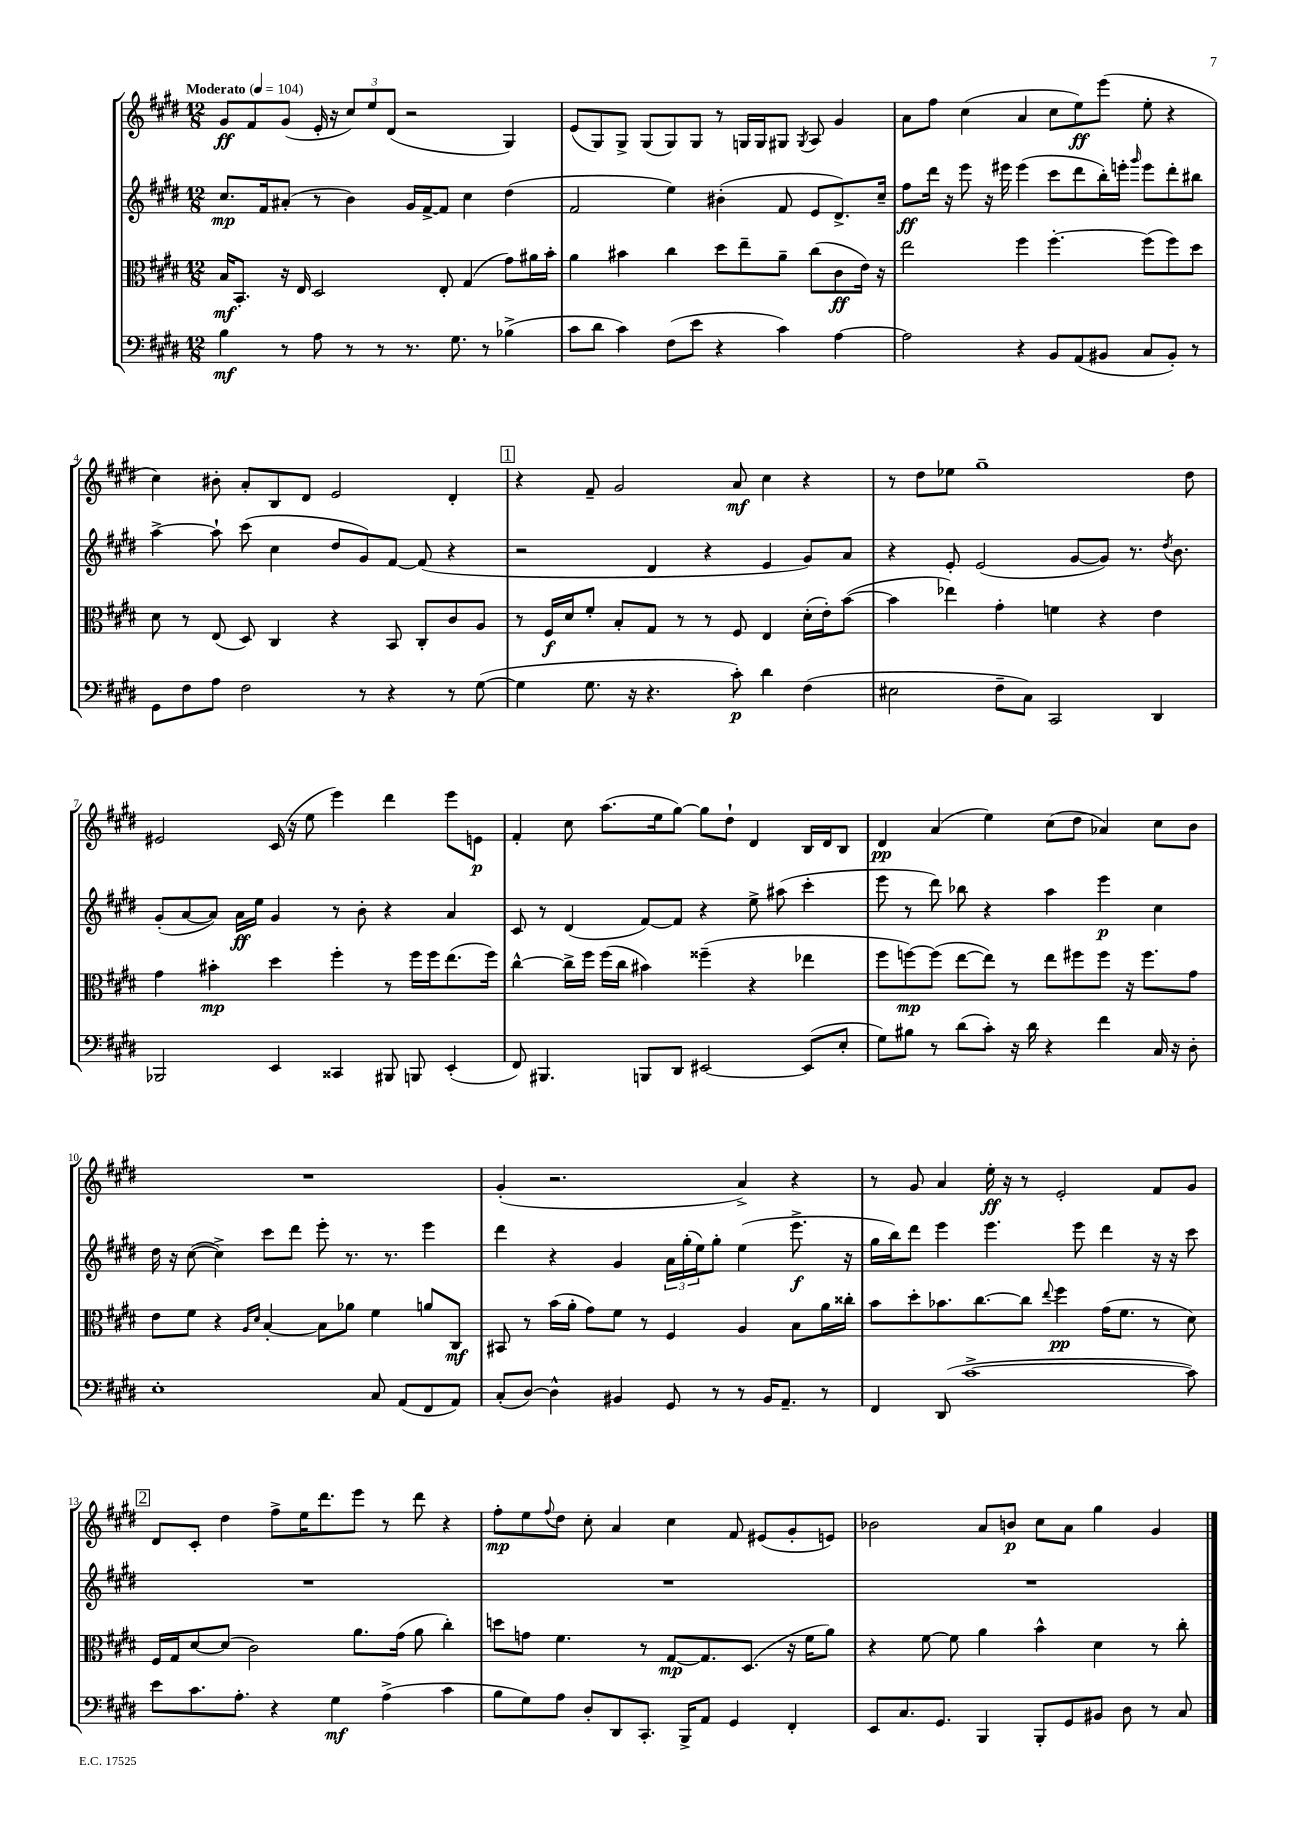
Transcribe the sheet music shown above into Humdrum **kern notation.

**kern	**kern	**kern	**kern
*staff4	*staff3	*staff2	*staff1
*clefF4	*clefC3	*clefG2	*clefG2
*k[f#c#g#d#]	*k[f#c#g#d#]	*k[f#c#g#d#]	*k[f#c#g#d#]
*M12/8	*M12/8	*M12/8	*M12/8
*MM104	*MM104	*MM104	*MM104
4B\	16B/LK	8.cc#/L	8g#/L
.	8.BB'/J	.	.
.	.	.	8f#/
.	.	16f#/k	.
8r	16r	(8a#'/J	(8g#/J
.	16E/	.	.
8A\	2D#/	8r	16e'/
.	.	.	16r
8r	.	4b\)	12cc#/L)
.	.	.	12ee/
8r	.	.	.
.	.	.	(12d#/J
8.r	.	16g#/LL	2r
.	.	[16f#^/J	.
.	8E'/	8f#/]J	.
8.G#\	.	.	.
.	(4G#/	4cc#\	.
8r	.	.	.
(4B-^\	8g#\L)	(4dd#\	4G#/)
.	16a#\L	.	.
.	16b'\JJ	.	.
=	=	=	=
8c#\L	4a\	2f#/	(8e/L
8d#\J	.	.	8G#/)
4c#\)	4b#\	.	8G#^/J
.	.	.	(8G#/L
(8F#\L	4cc#\	4ee\)	8G#/)
8e\J	.	.	8G#/J
4r	8dd#\L	(4b#'\	8r
.	8ee~\	.	16G/LL
.	.	.	16G/J
4c#\)	8a~\J	8f#/	8G#/J
.	.	.	8qG#/
.	(8cc#\L	8e/L	8A/
[4A\	8c#\	8.d#^/)	4g#/
.	16e\Jk)	.	.
.	16r	16cc#~/Jk	.
=	=	=	=
2A\]	2ee\	8ff#\L	8a\L
.	.	16ddd#\Jk	8ff#\J
.	.	16r	.
.	.	8eee\	(4cc#\
.	.	16r	.
.	.	16eee#\	.
4r	4ff#\	(4eee#\	4a/
8BB/L	[4.ff#'\	8ccc#\L	8cc#\L
(8AA/	.	8ddd#\	8ee\)
8BB#/J	.	16bb'\L)	(8eee\J
.	.	16eee'\JJ	.
.	.	16qqggg#/	.
8C#/L	(8ff#\]L	8eee\L	8ee'\
8BB#'/J)	8ff#\)	8ddd#'\	4r
8r	8dd#\J	8bb#\J	.
=	=	=	=
8GG#\L	8d#\	[4aa^\	4cc#\)
8F#\	8r	.	.
8A\J	(8E/	8aa`\]	8b#'\
2F#\	8D#/)	(8ccc#\	8a'/L
.	4C#/	4cc#\	8B/
.	.	.	8d#/J
.	4r	8dd#/L	2e/
8r	.	8g#/)	.
4r	8BB/	[8f#/J	.
.	8C#'/L	(8f#/]	.
8r	8c#/	4r	4d#'/
([8G#\	8A/J	.	.
=	=	=	=
4G#\]	8r	2r	4r
.	16F#/LL	.	.
.	16d#/J	.	.
8.G#\	8f#'/J	.	8f#~/
.	8B'/L	.	2g#/
16r	.	.	.
4.r	8G#/J	4d#/	.
.	8r	.	.
.	8r	4r	.
8c#'\)	8F#/	.	8a/
4d#\	4E/	4e/	4cc#\
(4F#\	(16d#'\LL	8g#/L)	4r
.	16e'\J)	.	.
.	([8b\J	8a/J	.
=	=	=	=
2E#\	4b\]	4r	8r
.	.	.	8dd#\L
.	4ee-\)	8e'/	8ee-\J
.	.	(2e/	1gg#~
8F#~\L	4g#'\	.	.
8C#\J)	.	.	.
2CC#/	4f\	.	.
.	.	[8g#/L	.
.	4r	8g#/]J)	.
.	.	8.r	.
4DD#/	4e\	.	.
.	.	8qdd#/	.
.	.	8.b\	.
.	.	.	8dd#\
=	=	=	=
2BBB-/	4g#\	(8g#'/L	2e#/
.	.	[8a/	.
.	4b#'\	8a/]J)	.
.	.	16a\LL	.
.	.	16ee\JJ	.
4EE/	4dd#\	4g#/	(16c#/
.	.	.	16r
.	.	.	8ee\
4CC##/	4ff#'\	8r	4eee\)
.	.	8b'\	.
8BBB#/	8r	4r	4ddd#\
8BBB/	16ff#\LL	.	.
.	16ff#\J	.	.
(4EE'/	(8.ee\	4a/	8eee\L
.	.	.	8e\J
.	16ff#\Jk)	.	.
=	=	=	=
8FF#/)	[4cc#^^\	8c#/	4f#'/
4.BBB#/	.	8r	.
.	16cc#^\]LL	(4d#/	8cc#\
.	16ff#\JJ	.	.
.	(16ff#\LL	.	(8.aa\L
.	16cc#\JJ	.	.
8BBB/L	4b#\)	[8f#/L)	.
.	.	.	16ee\k
8DD#/J	.	8f#/]J	[8gg#\J)
[2EE#/	(4ff##~\	4r	8gg#\]L
.	.	.	8dd#`\J
.	4r	8ee^\	4d#/
.	.	(8aa#\	.
(8EE#/]L	4ee-\	4ccc#'\	16B/LL
.	.	.	16d#/J
8E'/J	.	.	8B/J
=	=	=	=
8G#\L)	8ff#\L	8eee\	4d#/
8B#\J	[8ff\)	8r	.
8r	(8ff\]J	8ddd#\)	(4a/
(8d#\L	[8ee\L	8bb-\	.
8c#'\J)	8ee\]J)	4r	4ee\)
16r	8r	.	.
16d#\	.	.	.
4r	8ee\L	4aa\	(8cc#\L
.	8ff#\	.	8dd#\J
4f#\	8ff#\J	4eee\	4a-/)
.	16r	.	.
.	8.ff#\L	.	.
16C#/	.	4cc#\	8cc#\L
16r	.	.	.
8D#'\	8g#\J	.	8b\J
=	=	=	=
1E'	8e\L	16dd#\	1.r
.	.	16r	.
.	8f#\J	([8cc#\	.
.	4r	4cc#^\])	.
.	16qqA/LL	.	.
.	16qqd#/JJ	.	.
.	[4B'/	8ccc#\L	.
.	.	8ddd#\J	.
.	8B\]L	8eee'\	.
.	8a-\J	8.r	.
8C#/	4f#\	.	.
.	.	8.r	.
(8AA/L	.	.	.
8FF#/	8a/L	4eee\	.
8AA/J)	8C#/J	.	.
=	=	=	=
(8C#'/L	8BB#/	4ddd#\	(4g#'/
[8D#/J)	8r	.	.
4D#^^\]	(16b\LL	4r	2.r
.	16a'\JJ	.	.
.	8g#\L)	.	.
4BB#/	8f#\J	4g#/	.
.	8r	.	.
8GG#/	4F#/	24a\LL	.
.	.	(24gg#'\	.
.	.	24ee\J)	.
8r	.	8gg#'\J	.
8r	4A/	(4ee\	4a^/)
16BB#/LK	.	.	.
8.AA~/J	.	.	.
.	8B\L	8.eee^\	4r
8r	16a\L	.	.
.	16cc##'\JJ	16r	.
=	=	=	=
4FF#/	8b\L	16gg#\LL	8r
.	.	16bb\J)	.
.	8dd#'\	8ddd#\J	8g#/
(8DD#/	8.b-\	4eee\	4a/
[1c#^	.	.	.
.	[8.cc#\	.	.
.	.	4.eee\	16ee'\
.	.	.	16r
.	8cc#\]J	.	8r
.	8qqee/	.	.
.	4ff#\	.	2e'/
.	.	8eee\	.
.	(16g#\LK	4ddd#\	.
.	8.f#\J	.	.
.	8r	16r	8f#/L
.	.	16r	.
8c#\])	8d#\)	8ccc#\	8g#/J
=	=	=	=
8e\L	16F#/LL	1.r	8d#/L
.	16G#/J	.	.
8.c#\	[8d#/	.	8c#'/J
.	(8d#/]J	.	4dd#\
8.A'\J	.	.	.
.	2c#\)	.	.
4r	.	.	8ff#^\L
.	.	.	16ee\K
.	.	.	8.ddd#\
4G#\	.	.	.
.	8.a\L	.	8eee\J
(4A^\	.	.	8r
.	(16g#\Jk	.	.
.	8a\	.	8ddd#\
4c#\	4cc#'\)	.	4r
=	=	=	=
8B\L	8dd\L	1.r	8ff#'\L
8G#\)	8g\J	.	8ee\
.	.	.	8qqff#/
8A\J	4.f#\	.	8dd#\J
8D#'/L	.	.	8cc#'\
8DD#/	.	.	4a/
8.CC#'/J	8r	.	.
.	[8G#/L	.	4cc#\
16BBB^/LK	.	.	.
8AA/J	8.G#/]	.	.
4GG#/	.	.	8f#/
.	(8.D#/J	.	.
.	.	.	(8e#/L
4FF#'/	16r	.	8g#'/
.	16f#\LK	.	.
.	8a\J)	.	8e/J)
=	=	=	=
8EE/L	4r	1.r	2b-\
8.C#/	.	.	.
.	[8f#\	.	.
8.GG#/J	.	.	.
.	8f#\]	.	.
4BBB/	4a\	.	8a/L
.	.	.	8b/J
8BBB'/L	4b^^\	.	8cc#\L
8GG#/	.	.	8a\J
8BB#/J	4d#\	.	4gg#\
8D#\	.	.	.
8r	8r	.	4g#/
8C#/	8cc#'\	.	.
==	==	==	==
*-	*-	*-	*-
